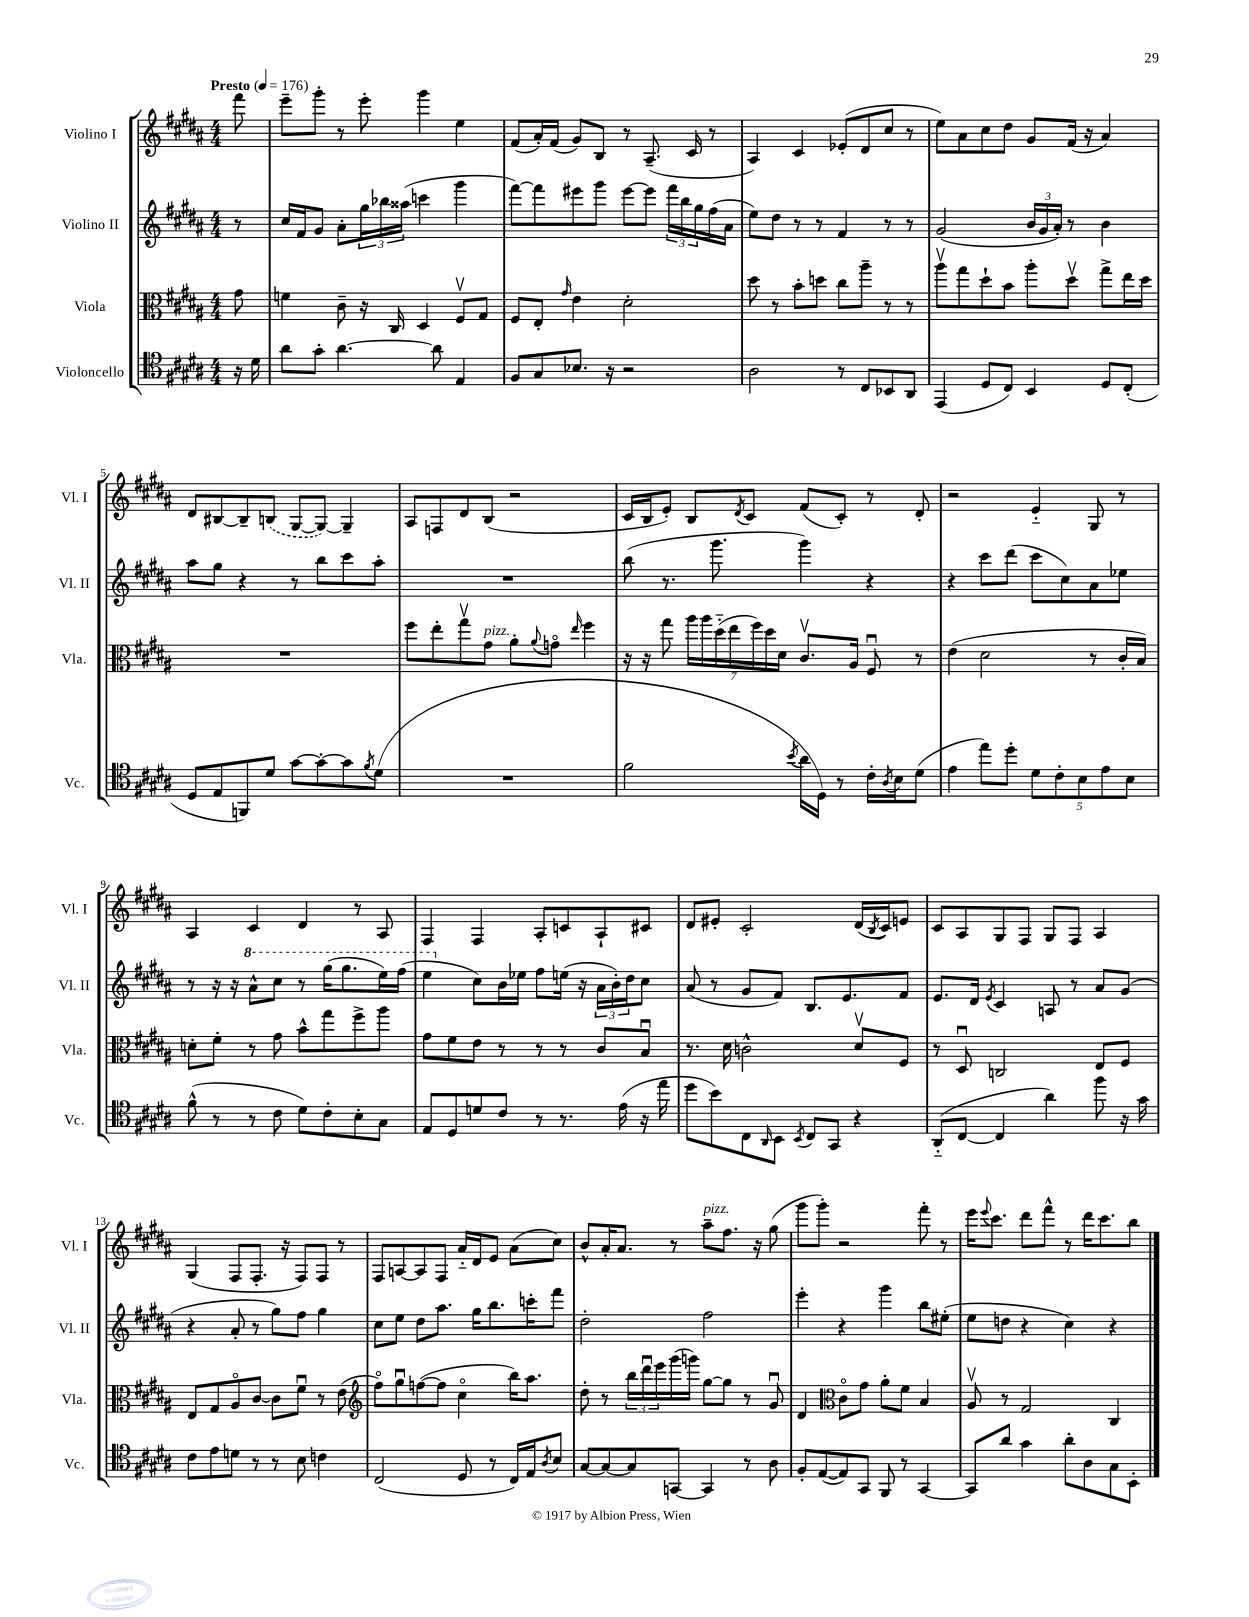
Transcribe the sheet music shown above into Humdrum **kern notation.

**kern	**kern	**kern	**kern
*part4	*part3	*part2	*part1
*staff4	*staff3	*staff2	*staff1
*I"Violoncello	*I"Viola	*I"Violino II	*I"Violino I
*I'Vc.	*I'Vla.	*I'Vl. II	*I'Vl. I
*clefC4	*clefC3	*clefG2	*clefG2
*k[f#c#g#d#a#]	*k[f#c#g#d#a#]	*k[f#c#g#d#a#]	*k[f#c#g#d#a#]
*M4/4	*M4/4	*M4/4	*M4/4
*MM176	*MM176	*MM176	*MM176
=	=	=	=
!	!	!	!LO:TX:a:B:t=Presto
16r	8g#\	8r	8fff#\
16d#\	.	.	.
=1	=1	=1	=1
8a#\L	4fn\	16cc#/LL	8eee~\L
.	.	16f#/J	.
8g#'\J	.	8g#/J	8ggg#'\J
[4.a#\	8c#~\	8a#'\L	8r
.	16r	24gg#\L	8eee'\
.	.	24bb-X\	.
.	16C#/	.	.
.	.	(24aa##X\JJ	.
.	4D#/	4cccn\	4ggg#\
8a#\]	.	.	.
4E/	8F#v/L	4ggg#\	4ee\
.	8G#/J	.	.
=2	=2	=2	=2
8F#/L	8F#/L	[8fff#\L)	(8f#/L
8G#/	8E'/J	8fff#\]	16a#'/L)
.	.	.	(16f#/JJ
.	16qqg#/	.	.
8.B-X/J	4e\	8eee#X\	8g#/L)
.	.	8ggg#\J	8B/J
16r	.	.	.
2r	2d#'\	[8eee#\L	8r
.	.	8eee#\J]	(8.A#~/
.	.	24fff#\LL	.
.	.	24bb\	.
.	.	.	16c#/
.	.	24gg#\	.
.	.	(16ff#\	8r
.	.	16a#\JJ	.
=3	=3	=3	=3
2A#\	8dd#\	8ee\L)	4A#/)
.	8r	8dd#\J	.
.	8b'\L	8r	4c#/
.	8ddn\J	8r	.
8r	8cc#\L	4f#/	(8e-X'/L
8C#/L	8aa#~\J	.	8d#/
8BB-X/	8r	8r	8cc#/J
8AA#/J	8r	8r	8r
=4	=4	=4	=4
(4EE/	8aa#v\L	(2g#/	8ee\L)
.	8gg#\	.	8a#\
8D#/L	8dd#`\	.	8cc#\
8C#/J)	8b\J	.	8dd#\J
4BB/	8aa#'\L	24b/LL	8g#/L
.	.	24g#/	.
.	.	24a#'/JJ)	.
.	8dd#v\J	8r	(16f#/Jk
.	.	.	16r
8D#/L	8gg#^\L	4b\	4a#/)
(8C#'/J	16ee\L	.	.
.	16dd#\JJ	.	.
!!LO:LB:g=z
=5	=5	=5	=5
8D#/L	1r	8aa#\L	8d#/L
8E/	.	8gg#\J	[8B#X/
8FFn/)	.	4r	8B#~/]
8d#/J	.	.	(8Bn/J
[8g#\L	.	8r	[8G#/L
8g#'\_	.	8bb\L	8G#/J_)
8g#\]	.	8ccc#\	4G#~/]
8qf#/	.	.	.
(8d#\J	.	8aa#'\J	.
=6	=6	=6	=6
1r	8ff#\L	1r	8A#/L
.	8ee'\	.	8Fn/
.	8gg#v\	.	8d#/
!	!LO:TX:a:i:t=pizz.	!	!
.	8g#\J	.	(8B/J
.	8a#'\L	.	2r
.	8qqa#/	.	.
.	8gn\J	.	.
.	16qqee/	.	.
.	4ff#\	.	.
=7	=7	=7	=7
2f#\	16r	(8bb\	16c#/LL
.	16r	.	16B/J
.	8gg#\	8.r	8e'/J)
.	28aa#\LL	.	8B/L
.	28aa#\	.	.
.	.	8.ggg#\	.
.	(28dd#\	.	.
.	28ee\	.	.
.	.	.	8qd#/
.	.	.	8c#/J
.	28ff#\)	.	.
.	28dd#\	.	.
.	28d#\JJ	.	.
8qb/	.	.	.
16a#\LL	8.c#v/L	4ggg#\)	(8f#/L
16D#\JJ)	.	.	.
8r	.	.	8c#'/J)
.	16A#/Jk	.	.
16c#'\LL	8F#u/	4r	8r
8qA#/	.	.	.
16B\J	.	.	.
(8d#\J	8r	.	8d#'/
=8	=8	=8	=8
4e\	(4e\	4r	2r
8ee\L)	2d#\	8ccc#\L	.
8dd#'\J	.	(8ddd#\J	.
10d#\L	.	8ccc#\L	4e/
10c#'\	.	.	.
.	.	8cc#\)	.
10B\	.	.	.
.	8r	8a#\	8G#/
10e\	.	.	.
.	16c#'/LL	8ee-X\J	8r
10B\J	.	.	.
.	16B/JJ)	.	.
!!LO:LB:g=z
=9	=9	=9	=9
(8f#^^\	8dn'\L	8r	4A#/
8r	8f#'\J	16r	.
.	.	16r	.
*	*	*8va	*
8r	8r	8aa#^^\L	4c#/
8c#\	8g#\	8ccc#\J	.
8d#\L)	8b^^\L	8r	4d#/
8c#'\	8gg#\	(16ggg#\KL	.
.	.	8.ggg#\	.
8B'\	8ff#^\	.	8r
8G#\J	8aa#\J	16eee\L)	8A#/
.	.	(16fff#\JJ	.
=10	=10	=10	=10
8E/L	8g#\L	4eee\	4F#/
8D#/	8f#\	.	.
*	*	*X8va	*
8dn/	8e\J	8cc#\L)	4F#/
8c#/J	8r	16b\L	.
.	.	16ee-X\JJ	.
8r	8r	8ff#\L	8A#'/L
8.r	8r	(16een\Jk	8cn/
.	.	16r	.
.	8c#/L	24a#\LL	8A#`/
.	.	24b'\)	.
(16e\	.	.	.
.	.	24dd#\J	.
16r	8Bu/J	8cc#\J	8c#X/J
16ee\	.	.	.
=11	=11	=11	=11
8dd#\L	8.r	(8a#/	8d#/L
8b\)	.	8r	8e#X'/J
.	16d#\	.	.
8C#\	2cn^^\	8g#/L	2c#'/
16qqAA#/	.	.	.
8BB\J	.	8f#/J)	.
8qBB/	.	.	.
8C#/L	.	8.B/L	.
8GG#/J	.	.	.
.	.	8.e/	.
4r	8d#v/L	.	(16d#/LL
.	.	.	8qB/
.	.	.	16c#/J)
.	8F#/J	8f#/J	8en/J
=12	=12	=12	=12
(8AA#/L	8r	8.e/L	8c#/L
[8C#/J	8D#u/	.	8A#/
.	.	16d#/Jk	.
.	.	8qe/	.
4C#/]	2Cn/	4c#/	8G#/
.	.	.	8F#/J
4a#\)	.	8An/	8G#/L
.	.	8r	8F#/J
8ff#\	8E/L	8a#/L	4A#/
16r	8F#/J	(8g#/J	.
16g#\	.	.	.
!!LO:LB:g=z
=13	=13	=13	=13
8c#\L	8E/L	4r	(4G#/
8e\	8G#/	.	.
8dn\J	8A#/	8a#'/	8F#/L
8r	[8c#/J	8r	8.F#'/J
8r	8c#\L]	8gg#\L)	.
.	.	.	16r
8B\	8f#u\J	8ff#\J	8F#/L)
4cn\	8r	4gg#\	8F#/J
.	(8e\	.	8r
=14	=14	=14	=14
*	*clefG2	*	*
(2C#/	8ff#\L)	8cc#\L	8F#/L
.	8gg#u\	8ee\J	[8An/
.	([8ffn\	8dd#\L	8A/]
.	8ff\J]	8.aa#\J	8F#/J
8D#/	4cc#\	.	16a#/LL
.	.	16gg#\KL	16d#/J
8r	.	8.bb\	8e/J
16C#/LL)	16bb\KL)	.	(8a#\L
16E/J	8.aa#\J	16cccn'\K	.
8qA#/	.	.	.
8B/J	.	8fff#\J	8cc#\J)
=15	=15	=15	=15
[8G#/L	8dd#'\	2dd#'\	8b^^/L
8G#/_	8r	.	16a#'/K
.	.	.	8.a#/J
8G#/]	24bb\LL	.	.
.	24ddd#u\	.	.
.	24eee\	.	.
[8GGn/J	(16ggg#\	.	8r
.	16gggn\JJ)	.	.
!	!	!	!LO:TX:a:i:t=pizz.
4GG/]	[8gg#\L	2ff#\	8aa#~\L
.	8gg#\J]	.	8.ff#\J
8r	8r	.	.
.	.	.	16r
8A#\	8g#u/	.	(8gg#\
=16	=16	=16	=16
8F#'/L	4d#/	4eee'\	8ggg#\L
([8E/	.	.	8ggg#'\J)
*	*clefC3	*	*
8E/])	8c#\L	4r	2r
8GG#/J	8g#\J	.	.
8FF#/	8a#'\L	4ggg#\	.
8r	8f#\J	.	.
[4GG#/	4B/	8bb\L	8fff#'\
.	.	(8ee#X'\J	8r
=17	=17	=17	=17
8GG#/L]	8A#v/	8ee\L	16eee\KL
.	.	.	8qqeee/
.	.	.	8.ccc#\J
8a#/J	8r	8ddn\J	.
4g#\	2G#/	4r	8ddd#\L
.	.	.	8fff#^^\J
8a#'\L	.	4cc#\)	8r
8A#\	.	.	16ddd#\KL
.	.	.	8.ccc#\
8G#\	4C#/	4r	.
8BB'\J	.	.	8bb\J
==	==	==	==
*-	*-	*-	*-
